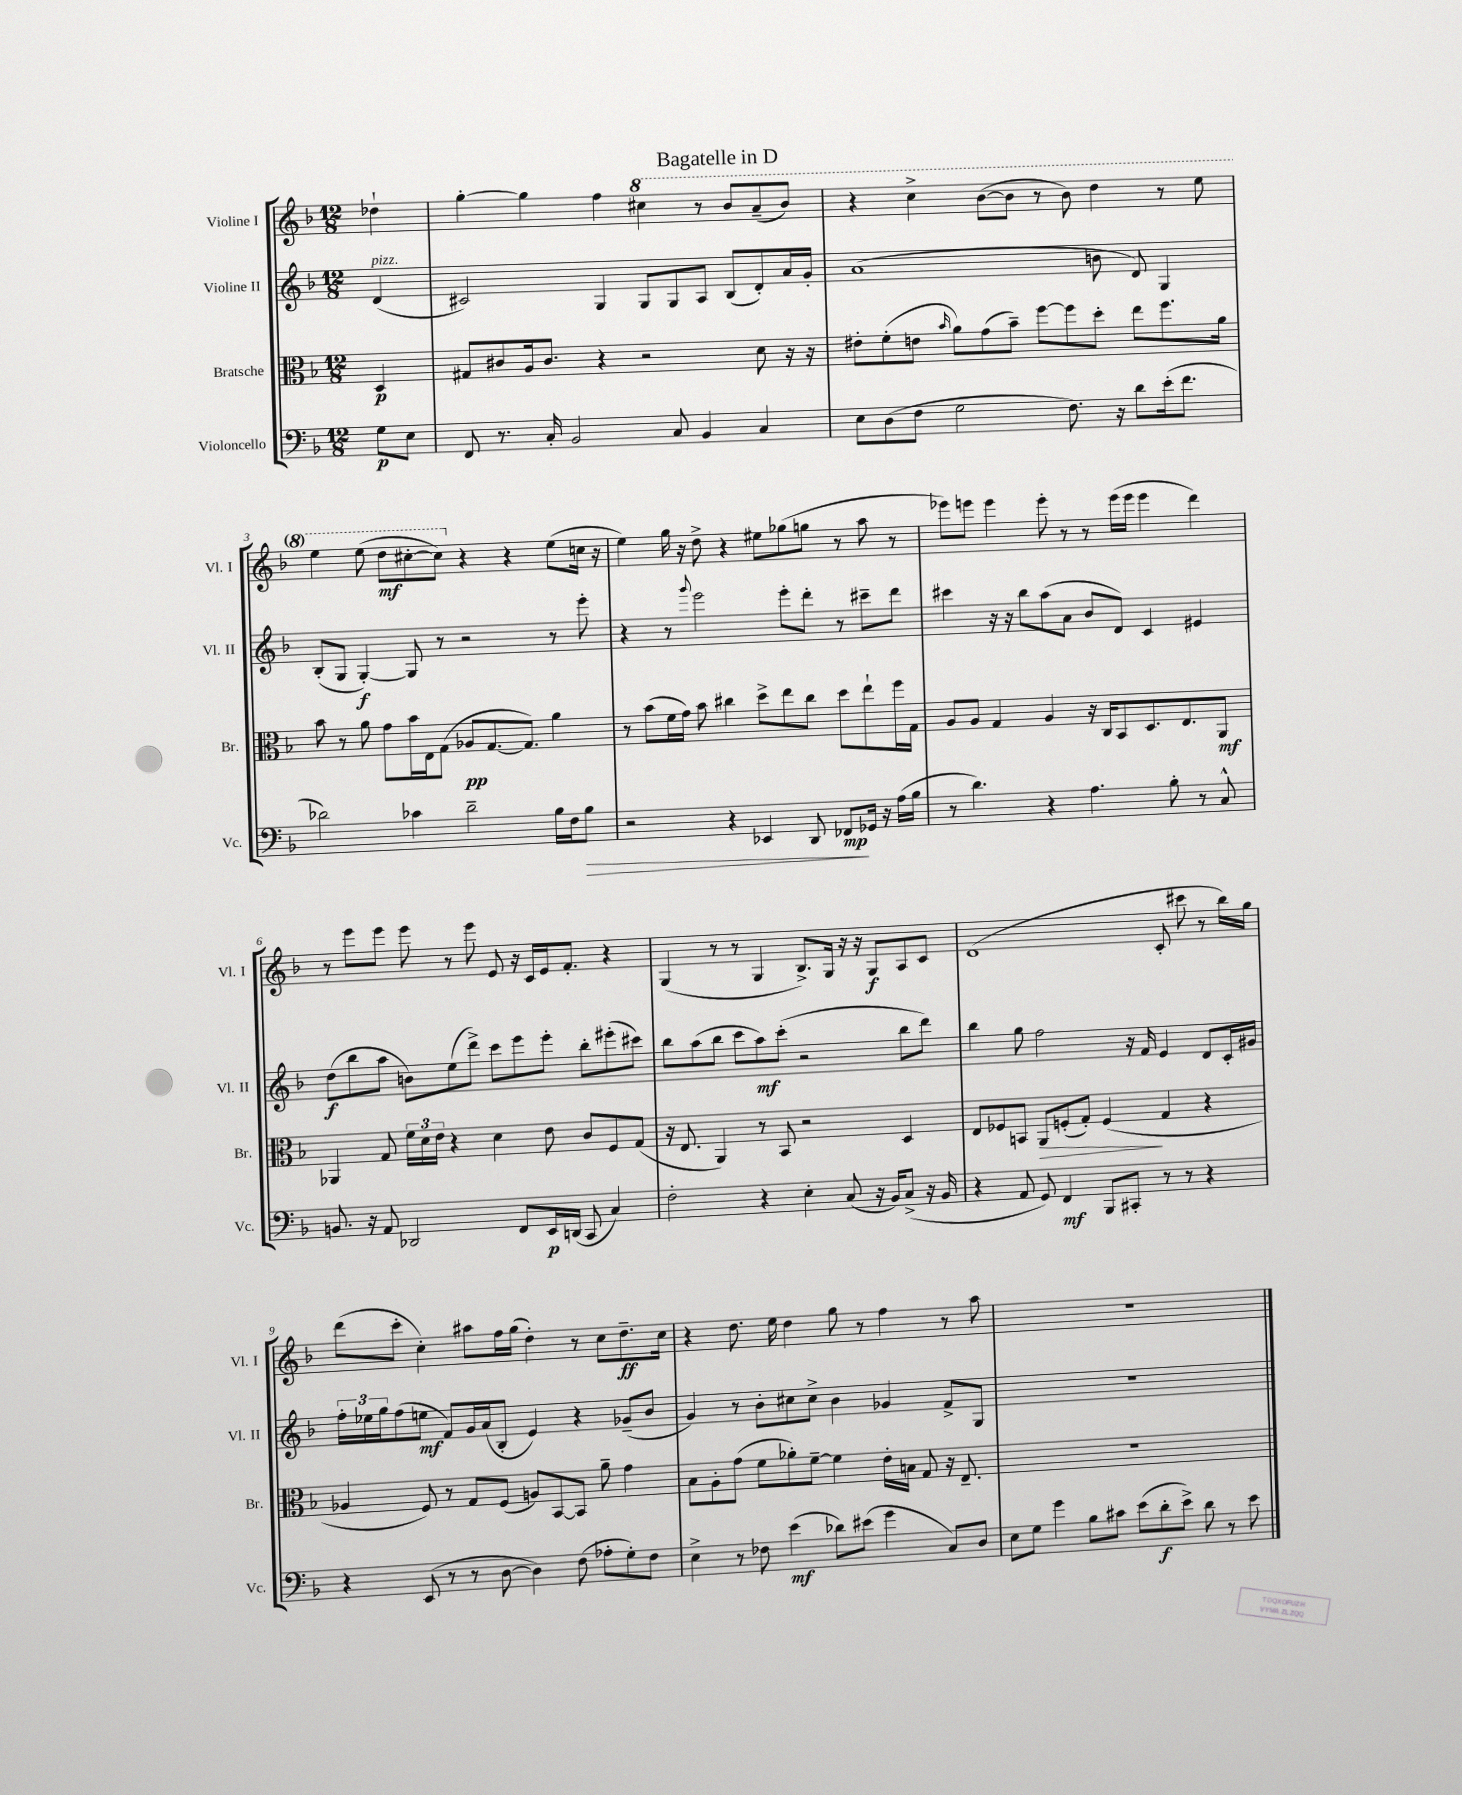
\header { title = "Bagatelle in D" }
<<
\new StaffGroup <<
\new Staff = "s0" \with { instrumentName = "Violine I" shortInstrumentName = "Vl. I" } {
    \clef treble \key f \major \numericTimeSignature \time 12/8 \partial 4
    des''4-! |
    g''4~-. g''4 f''4 \ottava #1 cis'''4 r8 bes''8 a''8--( bes''8) |
    r4 c'''4-> bes''8~( bes''8 r8 bes''8) d'''4 r8 e'''8 |
    e'''4 e'''8( d'''8\mf cis'''8~-. cis'''8) \ottava #0 r4 r4 e''8( c''!16 r16 |
    e''4) g''16 r16 d''8-> r4 eis''8 ges''8( g''8 r8 a''8 r8 |
    ees'''8) e'''8 e'''4 e'''8-. r8 r8 e'''16( e'''16 e'''4 d'''4) |
    r8 e'''8 e'''8 e'''8 r8 e'''8 e'8 r16 c'16 e'16 f'8.-. r4 |
    g4( r8 r8 g4 bes8.->) g16 r16 r16 g8\f a8 c'8 |
    d'1( c'8-. cis'''8 r8 bes''16) g''16 |
    d'''8( c'''8-. c''4-.) ais''8 f''16 g''16( d''4-.) r8 c''8 d''8.--\ff c''16 |
    r4 d''8. e''16 d''4 g''8 r8 f''4 r8 a''8 |
    R1. \bar "|." |
}
\new Staff = "s1" \with { instrumentName = "Violine II" shortInstrumentName = "Vl. II" } {
    \clef treble \key f \major \numericTimeSignature \time 12/8 \partial 4
    d'4^\markup { \italic "pizz." }( |
    cis'2) g4 g8 g8 a8 bes8( d'8-.) a'16 g'16-. |
    a'1( b'8 d'8) g4 |
    bes8-.( g8 g4~-.\f) g8 r8 r2 r8 e'''8-. |
    r4 r8 \appoggiatura { g'''8 } e'''2 e'''8-. d'''8-. r8 cis'''8-- d'''8 |
    cis'''4 r16 r16 bes''8 a''8( a'8 bes'8 d'8) c'4 eis'4 |
    d''8\f( bes''8 a''8 b'8) e''8( d'''8->) c'''8 e'''8 e'''8-. bes''8-. eis'''8-.( cis'''8) |
    bes''8 a''8( bes''8 c'''8 a''8\mf) c'''8-.( r2 bes''8 d'''8) |
    bes''4 g''8 f''2 r16 f'16 e'4 d'8 c'16-. gis'16 |
    \tuplet 3/2 { f''16-. ees''16 g''16 } f''8( e''8\mf f'8) g'16 a'16( bes8-. e'4) r4 ges'8--( bes'8 |
    g'4) r8 bes'8-. cis''8 cis''8-> bes'4 ges'4 f'8-> g8 |
    R1. \bar "|." |
}
\new Staff = "s2" \with { instrumentName = "Bratsche" shortInstrumentName = "Br." } {
    \clef alto \key f \major \numericTimeSignature \time 12/8 \partial 4
    d4\p |
    gis8 cis'8 a16 cis'8. r4 r2 d'8 r16 r16 |
    eis'8-. f'8-.( e'8 \grace { bes'16 } a'8) g'8( bes'8--) f''8~ f''8 d''8-. e''8 f''8. a'16 |
    bes'8 r8 a'8 g'8 bes'16 e16 g8( aes8\pp g8.~ g8.) a'4 |
    r8 bes'8( f'16 g'16) bes'8 cis''4 d''8-> e''8 cis''8 d''8 e''8-! f''16 g16 |
    a8 a8 g4 a4 r16 c16 bes,8 d8. e8. a,8\mf |
    aes,4 g8 \tuplet 3/2 { f'16 d'16 e'16 } r4 d'4 e'8 c'8 f8 g8( |
    r16 e8. a,4) r8 bes,8 r2 d4 |
    e8 fes8 b,8 a,8\> f8-.( g8-.) f4\!( g4 r4 |
    aes4 f8) r8 g8 f8( a8) bes,8~ bes,8 a'8-- g'4 |
    bes8 a8-. g'8( f'8 aes'8-.) f'8~-- f'4 e'16-. b16 g8 r16 e8.-- |
    R1. \bar "|." |
}
\new Staff = "s3" \with { instrumentName = "Violoncello" shortInstrumentName = "Vc." } {
    \clef bass \key f \major \numericTimeSignature \time 12/8 \partial 4
    g8\p e8 |
    f,8 r8. c16-. bes,2 c8 bes,4 c4 |
    e8 d8( f8 g2 f8.) r16 d'8 e'16-.( f'8. |
    des'2) ces'4 des'2-- bes16 f16 bes8\> |
    r2 r4 ees,4 d,8 fes,8\mp\! ges,16 r16 a16( bes16 |
    r8 d'4.) r4 a4. bes8-. r8 c8-^ |
    b,8. r16 a,8 des,2 f,8 e,16\p d,16( c,8 c4) |
    f2-. r4 e4-. c8( r16 bes,16) c8->( r16 bes,16 |
    r4 a,8 g,8) f,4\mf bes,,8 cis,8-. r8 r8 r4 |
    r4 e,8( r8 r8 d8~ d4) f8( aes8-. g8-.) f8 |
    e4-> r8 fes8 e'4\mf( des'8) eis'8( g'4 c8) d8 |
    e8 g8 g'4 bes8 cis'8 e'8( d'8-.\f e'8->) d'8 r8 e'8 \bar "|." |
}
>>
>>
